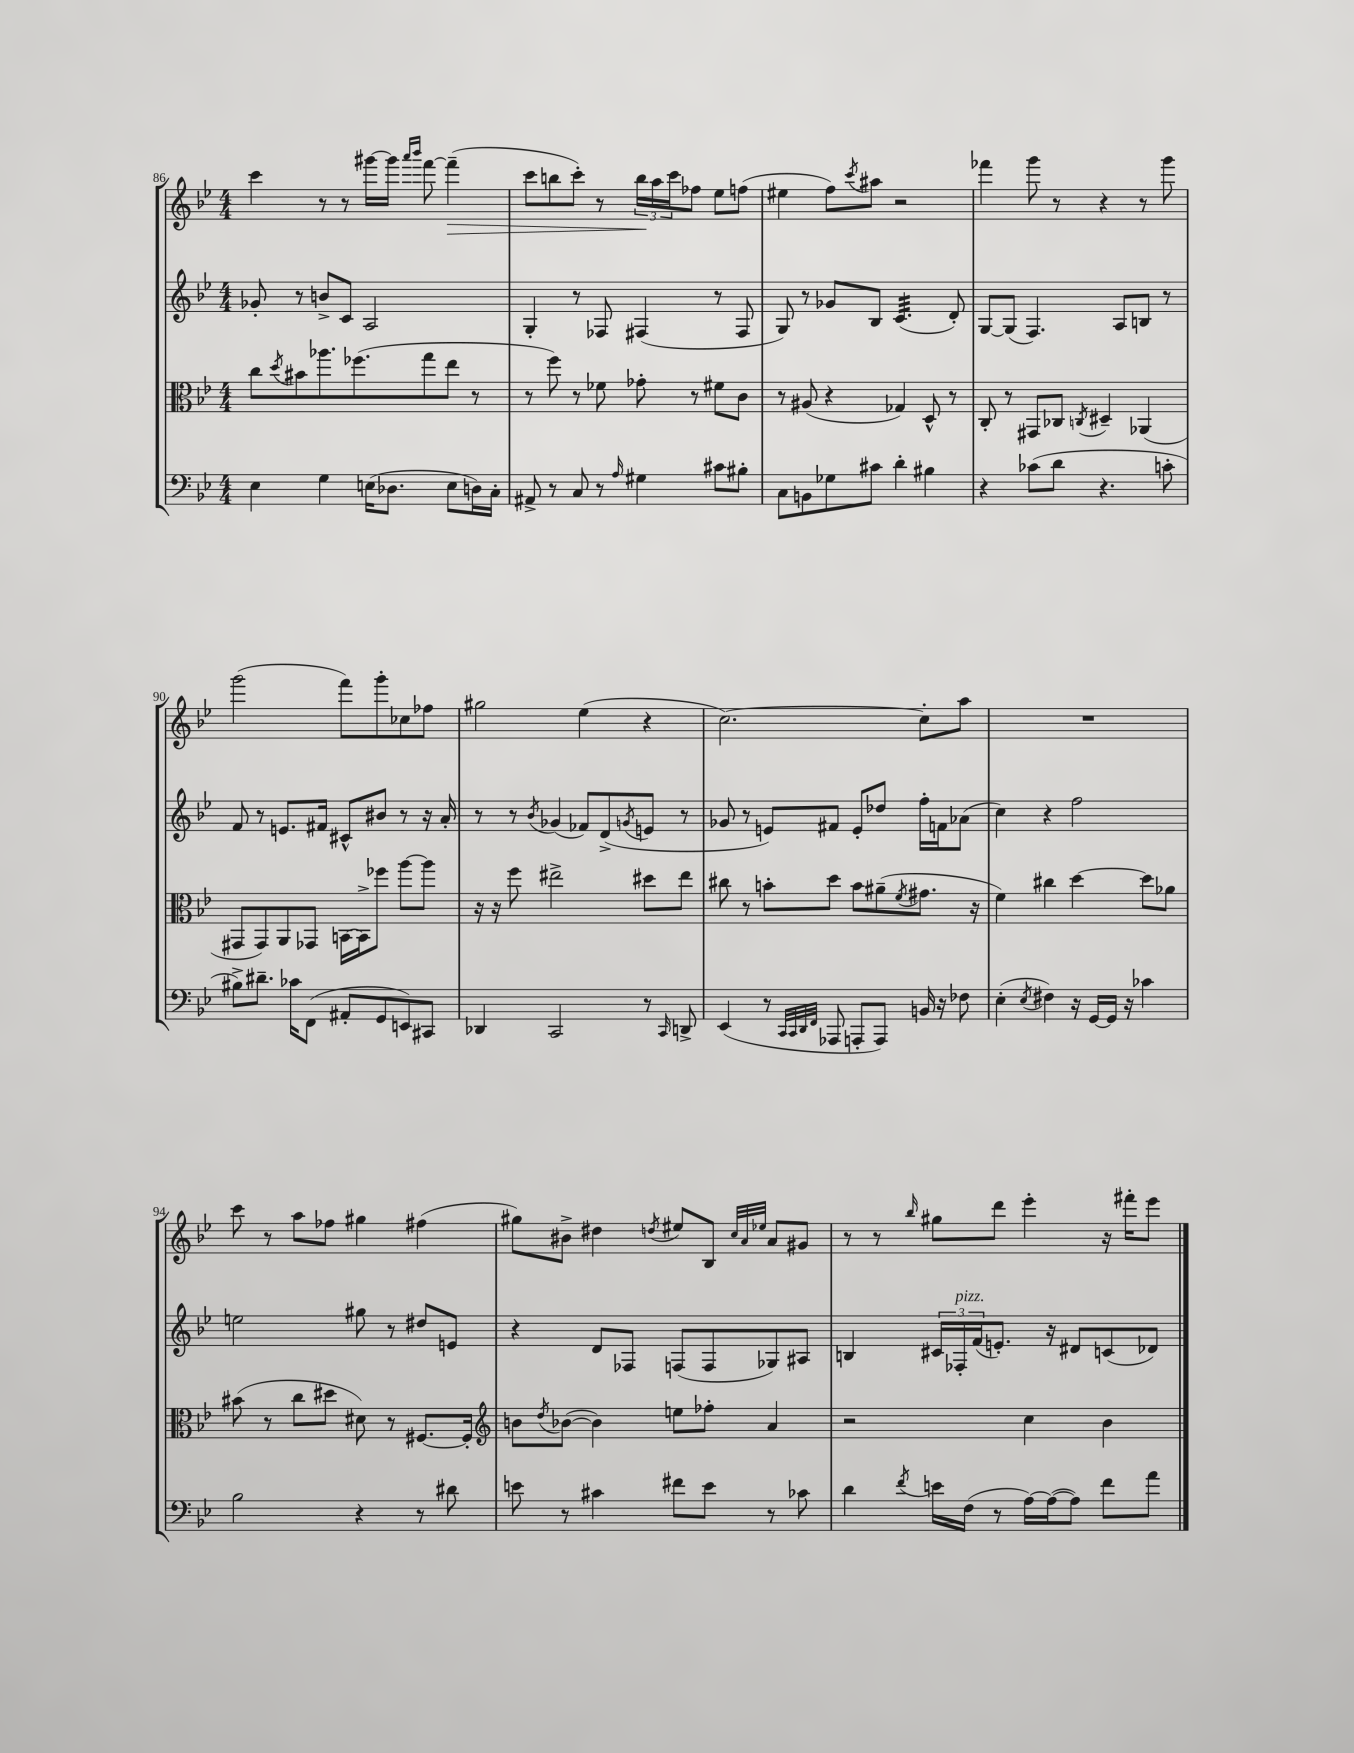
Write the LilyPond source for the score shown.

<<
\new StaffGroup <<
\new Staff = "s0" {
    \clef treble \key bes \major \numericTimeSignature \time 4/4
    c'''4 r8 r8 gis'''16~ gis'''16 \grace { a'''16 bes'''16 } f'''8~ f'''4--\>( |
    c'''8 b''8 c'''8-.) r8 \tuplet 3/2 { b''16\! a''16 c'''16 } fes''8 ees''8 f''8( |
    eis''4 f''8) \acciaccatura { c'''8 } ais''8 r2 |
    fes'''4 g'''8 r8 r4 r8 g'''8 |
    g'''2( f'''8) g'''8-. ces''8 fes''8 |
    gis''2 ees''4( r4 |
    c''2.~) c''8-. a''8 |
    R1 |
    c'''8 r8 a''8 fes''8 gis''4 fis''4( |
    gis''8) bis'8-> dis''4 \acciaccatura { d''8 } eis''8 bes8 \grace { c''32 a'32 ees''32 } a'8 gis'8 |
    r8 r8 \grace { bes''16 } gis''8 d'''8 ees'''4-. r16 fis'''16-. ees'''8 \bar "|." |
}
\new Staff = "s1" {
    \clef treble \key bes \major \numericTimeSignature \time 4/4
    ges'8-. r8 b'8-> c'8 a2 |
    g4-. r8 fes8 fis4( r8 fis8 |
    g8) r8 ges'8 bes8 c'4.:32( d'8-.) |
    g8~ g8( f4.) a8 b8 r8 |
    f'8 r8 e'8. fis'16 cis'8-^ bis'8 r8 r16 a'16-. |
    r8 r8 \acciaccatura { bes'8 } ges'4( fes'8) d'8->( \acciaccatura { g'8 } e'8 r8 |
    ges'8 r8 e'8) fis'8 e'8-. des''8 f''16-. f'16 aes'8( |
    c''4) r4 f''2 |
    e''2 gis''8 r8 dis''8 e'8 |
    r4 d'8 fes8 f8( f8 ges8) ais8 |
    b4 \tuplet 3/2 { cis'16 fes16-.^\markup { \italic "pizz." } f'16( } e'8.-.) r16 dis'8 c'8( des'8) \bar "|." |
}
\new Staff = "s2" {
    \clef alto \key bes \major \numericTimeSignature \time 4/4
    c''8 \acciaccatura { d''8 } bis'8 aes''8. fes''8.( g''8 ees''8 r8 |
    r8 f''8) r8 fes'8 ges'8-. r8 fis'8 c'8 |
    r8 ais8( r4 ges4) d8-^ r8 |
    c8-. r8 gis,8 ces8 \acciaccatura { c8 } dis4-- aes,4( |
    gis,8 gis,8) a,8 ges,8 b,16~ b,16-> fes''8 a''8~ a''8 |
    r16 r16 f''8 eis''2-> dis''8 eis''8 |
    cis''8 r8 b'8-. d''8 b'8 ais'8--( \acciaccatura { f'8 } gis'8. r16 |
    f'4) cis''4 d''4~ d''8 aes'8 |
    bis'8( r8 c''8 dis''8 dis'8) r8 fis8.~ fis16-. |
    \clef treble b'8 \acciaccatura { d''8 } bes'8~( bes'4) e''8 fes''8-. a'4 |
    r2 c''4 bes'4 \bar "|." |
}
\new Staff = "s3" {
    \clef bass \key bes \major \numericTimeSignature \time 4/4
    ees4 g4 e16( des8. e8 d16) c16-. |
    ais,8-> r8 c8 r8 \grace { a16 } gis4 cis'8 bis8-. |
    c8 b,8 ges8 cis'8 d'4-. bis4 |
    r4 ces'8( d'8 r4. c'8-. |
    bis8->) dis'8.-- ces'16 f,8( ais,8-. g,8 e,8) cis,8 |
    des,4 c,2 r8 \grace { c,16 } d,8-> |
    ees,4( r8 \grace { c,32 c,32 d,32 f,32 } aes,,8 a,,8-. a,,8) b,16 r16 fes8 |
    ees4-.( \acciaccatura { ees8 } fis4) r16 g,16~ g,16 r16 ces'4 |
    bes2 r4 r8 dis'8 |
    e'8 r8 cis'4 fis'8 e'8 r8 ces'8 |
    d'4 \acciaccatura { f'8 } e'16 f16( r8 a16~) a16~( a8) f'8 a'8 \bar "|." |
}
>>
>>
\layout { \context { \Score currentBarNumber = #86 } }
